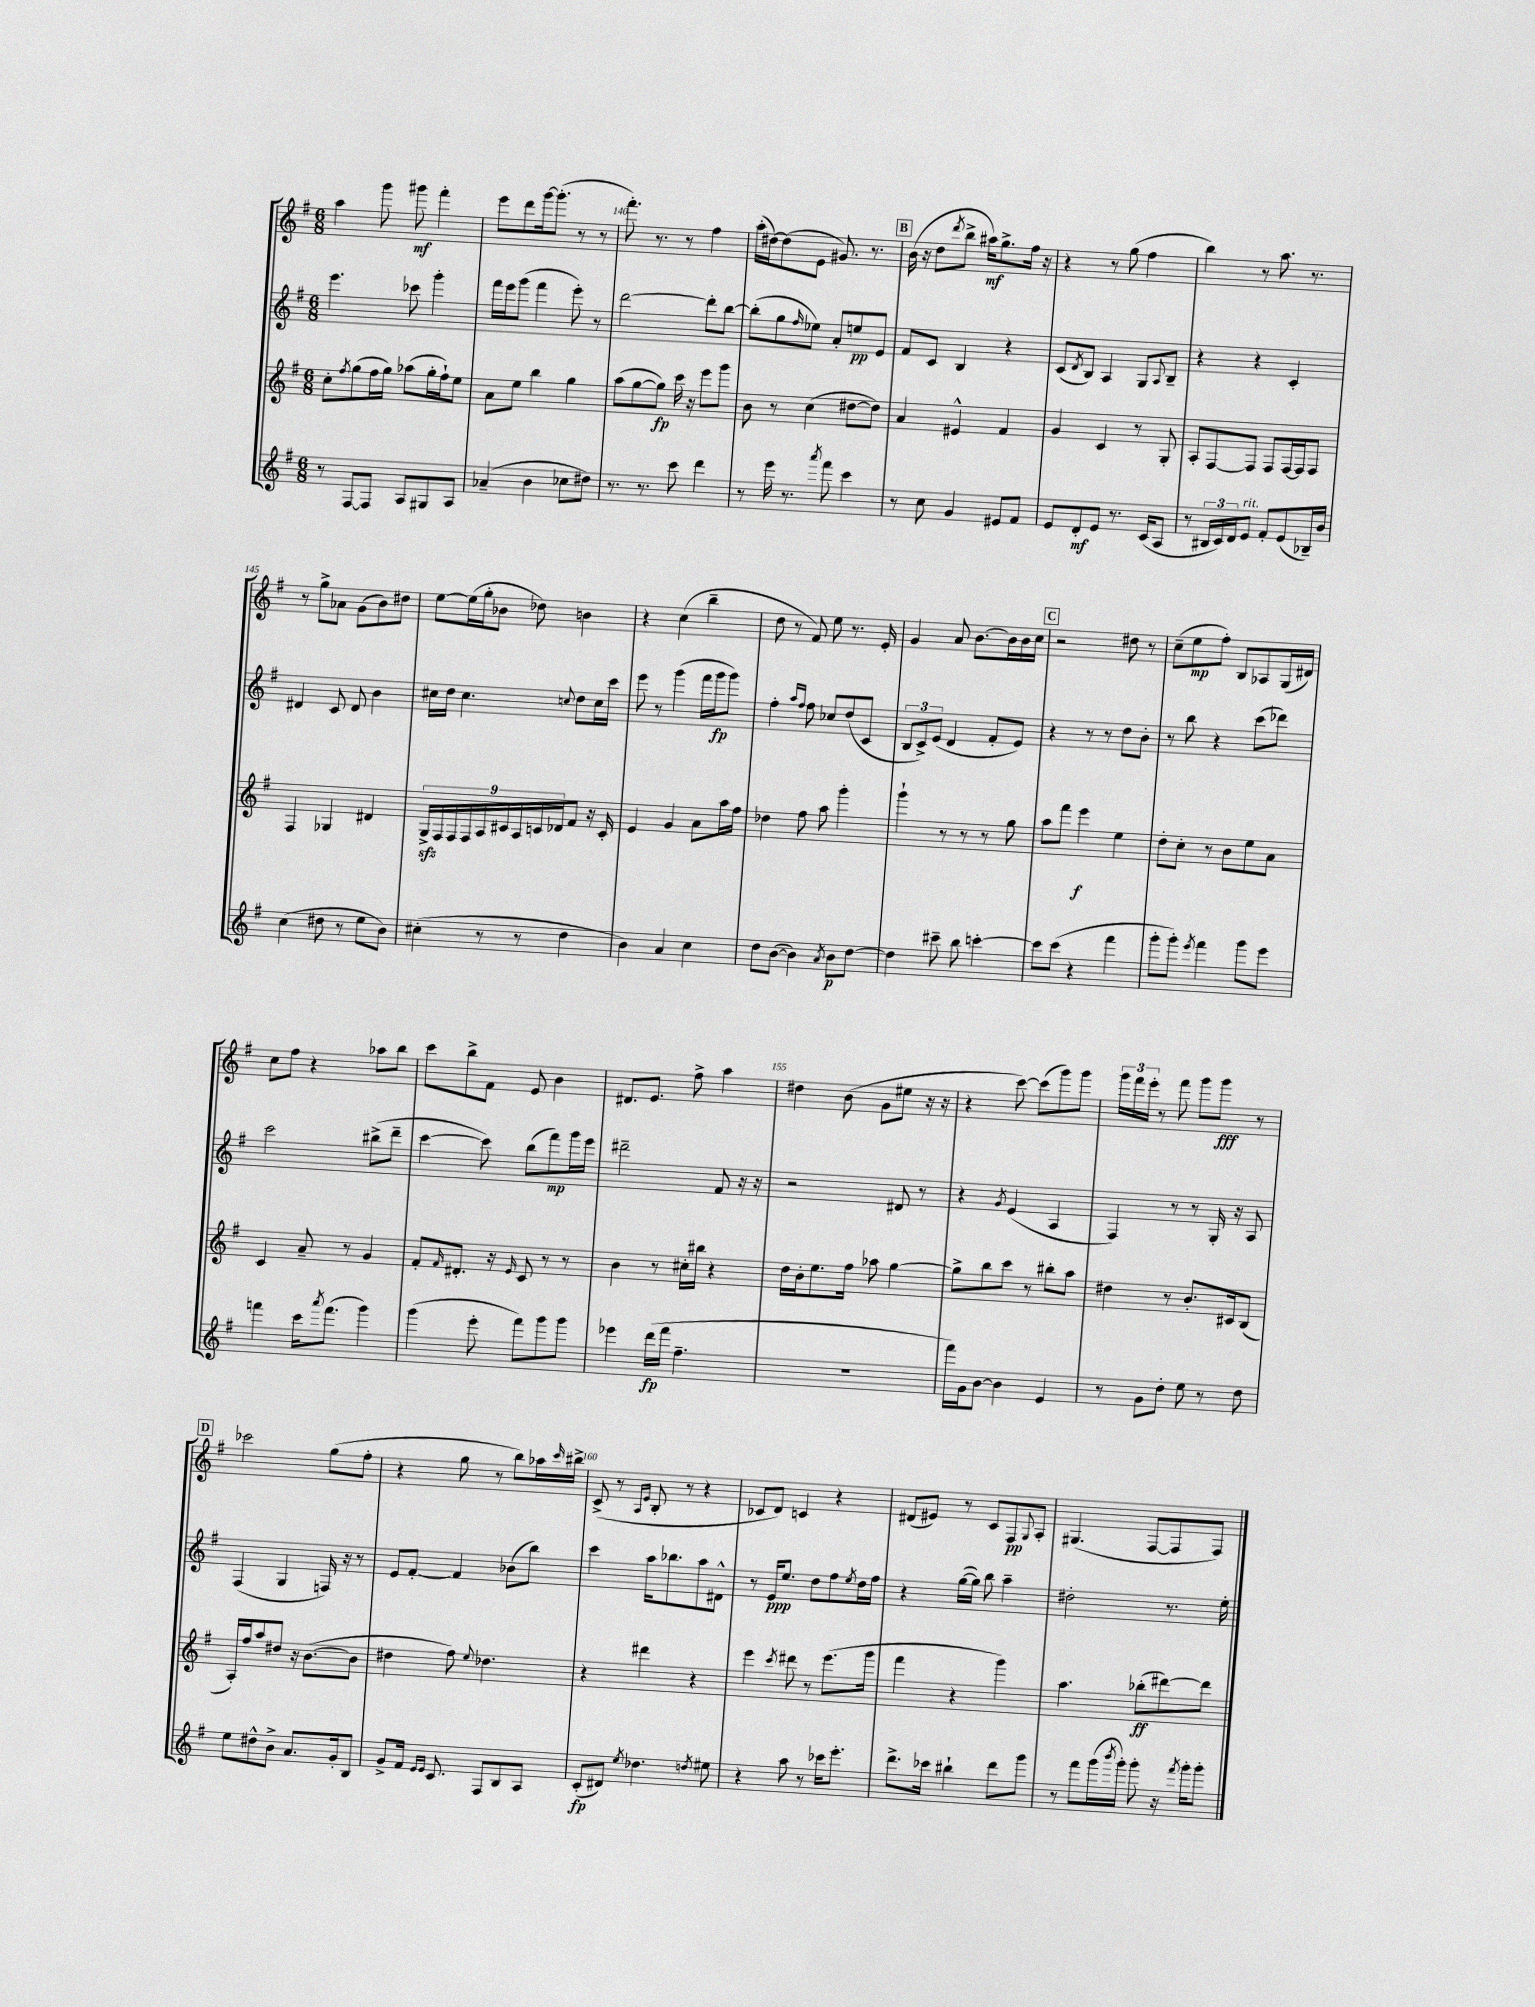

**kern	**dynam	**kern	**dynam	**kern	**dynam	**kern	**dynam
*part4	*part4	*part3	*part3	*part2	*part2	*part1	*part1
*staff4	*staff4	*staff3	*staff3	*staff2	*staff2	*staff1	*staff1
*clefG2	*	*clefG2	*	*clefG2	*	*clefG2	*
*k[f#]	*	*k[f#]	*	*k[f#]	*	*k[f#]	*
*M6/8	*	*M6/8	*	*M6/8	*	*M6/8	*
=138	=138	=138	=138	=138	=138	=138	=138
8r	.	8cc'\L	.	4.eee\	.	4aa\	.
.	.	8qff#/	.	.	.	.	.
[8F#/L	.	(8gg\	.	.	.	.	.
8F#/J]	.	16ff#\L	.	.	.	8ggg\	.
.	.	16gg\JJ)	.	.	.	.	.
8A/L	.	(8aa-X\L	.	8ccc-X\	.	8ggg#X\	mf
8G#X/	.	16gg'\L	.	4ggg'\	.	4fff#'\	.
.	.	16ff#`\J)	.	.	.	.	.
8A/J	.	8ee\J	.	.	.	.	.
=139	=139	=139	=139	=139	=139	=139	=139
(4a-X~/	.	8a\L	.	16fff#\LL	.	8eee\L	.
.	.	.	.	16eee\J	.	.	.
.	.	8ee\J	.	(8ggg\J	.	8ddd\	.
4b\	.	4bb\	.	4fff#\	.	[16ggg\k	.
.	.	.	.	.	.	(8.ggg'\J]	.
8cc-X\L	.	4gg\	.	8eee'\)	.	8r	.
8dd#X\J)	.	.	.	8r	.	8r	.
=140	=140	=140	=140	=140	=140	=140	=140
8.r	.	(8aa\L	.	[2ddd\	.	8.fff#'\)	.
.	.	[8gg\	.	.	.	.	.
8.r	.	.	.	.	.	8.r	.
.	.	8gg\J])	fp	.	.	.	.
8ccc\	.	16ccc\	.	.	.	8r	.
.	.	16r	.	.	.	.	.
4ddd\	.	8eee\L	.	8ddd'\L]	.	4ff#\	.
.	.	8ggg\J	.	[8bb\J	.	.	.
=141	=141	=141	=141	=141	=141	=141	=141
8r	.	8b\	.	(8bb'\L]	.	(16aa'\LL	.
.	.	.	.	.	.	[16dd#X\J)	.
16eee\	.	8r	.	8gg\	.	(8dd#\]	.
8.r	.	.	.	.	.	.	.
.	.	.	.	16qqff#/	.	.	.
.	.	(4cc\	.	8ee-X\J)	.	8e\J	.
8qaaa/	.	.	.	.	.	.	.
8fff#\	.	.	.	8a'/L	.	8.g#X/)	.
4ccc\	.	[8dd#X\L	.	8een/	pp	.	.
.	.	.	.	.	.	8.r	.
.	.	8dd#\J])	.	8e/J	.	.	.
!!LO:REH:place=s1:t=B
=142	=142	=142	=142	=142	=142	=142	=142
8r	.	4a/	.	8f#/L	.	(16b\	.
.	.	.	.	.	.	16r	.
8cc\	.	.	.	8c/J	.	8dd\L	.
.	.	.	.	.	.	8qddd/	.
4g/	.	4e#X^^/	.	4B/	.	8bb^\J	.
.	.	.	.	.	.	16aa#X\KL)	mf
.	.	.	.	.	.	8.gg^\	.
8e#X/L	.	4f#/	.	4r	.	.	.
8f#/J	.	.	.	.	.	16ff#\Jk	.
.	.	.	.	.	.	16r	.
=143	=143	=143	=143	=143	=143	=143	=143
8e/L	.	4g/	.	(8c/L	.	4r	.
.	.	.	.	8qd/	.	.	.
8d'/	mf	.	.	8B/J)	.	.	.
8e/J	.	4c/	.	4A/	.	8r	.
8.r	.	.	.	.	.	(8gg\	.
.	.	8r	.	8G/L	.	4ff#\	.
(16c/KL	.	.	.	.	.	.	.
.	.	.	.	8qqA/	.	.	.
8A/J	.	8G'/	.	8B~/J	.	.	.
=144	=144	=144	=144	=144	=144	=144	=144
8r	.	8A'/L	.	4r	.	4bb\)	.
24B#X/LL	.	[8F#/	.	.	.	.	.
24c/)	.	.	.	.	.	.	.
24d/J	.	.	.	.	.	.	.
!LO:TX:a:i:t=rit.	!	!	!	!	!	!	!
8e/J	.	8F#/J]	.	4r	.	8r	.
8f#'/L	.	8F#/L	.	.	.	8.aa\	.
(8e/	.	[16F#/L	.	4c'/	.	.	.
.	.	16F#/J]	.	.	.	8.r	.
16B-X~/L)	.	8F#/J	.	.	.	.	.
16b/JJ	.	.	.	.	.	.	.
!!LO:LB:g=z
=145	=145	=145	=145	=145	=145	=145	=145
(4cc\	.	4F#/	.	4d#X/	.	8r	.
.	.	.	.	.	.	8gg^\L	.
8dd#X\	.	4G-X/	.	8c/	.	8a-X\J	.
8r	.	.	.	8d#/	.	(8g\L	.
8ee\L	.	4d#X/	.	4b\	.	8b\)	.
8b\J)	.	.	.	.	.	8dd#X\J	.
=146	=146	=146	=146	=146	=146	=146	=146
(4cc#X'\	.	18Gzz^/LL	.	16cc#X\LL	.	[8ee\L	.
.	.	18F#/	.	.	.	.	.
.	.	.	.	16dd\JJ	.	.	.
.	.	18F#/	.	.	.	.	.
.	.	.	.	4.cc#\	.	(16ee\L]	.
.	.	18F#/	.	.	.	.	.
.	.	.	.	.	.	16gg'\J	.
.	.	18A/	.	.	.	.	.
8r	.	.	.	.	.	8b-X\J	.
.	.	18c#X/	.	.	.	.	.
.	.	18A/	.	.	.	.	.
8r	.	.	.	.	.	8dd-X\)	.
.	.	18cn/	.	.	.	.	.
.	.	18d-X/J	.	.	.	.	.
.	.	.	.	8qqccn/	.	.	.
4dd\	.	8f#/J	.	8dd\L	.	4bn\	.
.	.	16r	.	16cc\L	.	.	.
.	.	16c'/	.	16ccc\JJ	.	.	.
=147	=147	=147	=147	=147	=147	=147	=147
4b\)	.	4e/	.	8eee\	.	4r	.
.	.	.	.	8r	.	.	.
4a/	.	4g/	.	(4ggg\	.	(4cc\	.
4cc\	.	8a\L	.	16fff#\LL	.	4bb~\	.
.	.	.	.	16ggg\J	fp	.	.
.	.	16aa\L	.	8ggg\J)	.	.	.
.	.	16ff#\JJ	.	.	.	.	.
=148	=148	=148	=148	=148	=148	=148	=148
8dd\L	.	4dd-X\	.	4ff#'\	.	8dd\	.
([8b\J	.	.	.	.	.	8r	.
.	.	.	.	16qqaa/LL	.	.	.
.	.	.	.	16qqff#/JJ	.	.	.
4b\])	.	8ff#\	.	8ff#\	.	8f#/)	.
.	.	8aa\	.	8cc-X/L	.	8ee\	.
8qa/	.	.	.	.	.	.	.
8b\L	p	4ggg'\	.	(8dd/	.	8.r	.
[8dd\J	.	.	.	8c/J	.	.	.
.	.	.	.	.	.	16e'/	.
=149	=149	=149	=149	=149	=149	=149	=149
4dd\]	.	4ggg`\	.	12B/L	.	4g/	.
.	.	.	.	12c^/)	.	.	.
.	.	.	.	(12e/J	.	.	.
8ccc#X~\	.	8r	.	4d/	.	8a/	.
8bb\	.	8r	.	.	.	[8.b\L	.
[4cccn'\	.	8r	.	8f#'/L	.	.	.
.	.	.	.	.	.	16b\L]	.
.	.	8gg\	.	8e/J)	.	16b\	.
.	.	.	.	.	.	16cc\JJ	.
!!LO:REH:place=s1:t=C
=150	=150	=150	=150	=150	=150	=150	=150
8ccc\L]	.	8aa\L	.	4r	.	2r	.
(8ccc\J	.	8fff#\J	.	.	.	.	.
4r	.	4eee\	f	8r	.	.	.
.	.	.	.	8r	.	.	.
4fff#\	.	4ee\	.	8dd\L	.	8dd#X\	.
.	.	.	.	8b'\J	.	8r	.
=151	=151	=151	=151	=151	=151	=151	=151
8ggg'\L	.	8dd'\L	.	8r	.	(8cc~\L	.
8ggg'\J)	.	8cc'\J	.	8bb\	.	8ee\	mp
8qeee/	.	.	.	.	.	.	.
4fff#\	.	8r	.	4r	.	8ff#'\J)	.
.	.	8b\L	.	.	.	8B/L	.
8ggg\L	.	8ee\	.	(8ccc\L	.	8A-X/	.
8eee\J	.	8a\J	.	8ddd-X\J)	.	(16G/L	.
.	.	.	.	.	.	16d#X/JJ)	.
!!LO:LB:g=z
=152	=152	=152	=152	=152	=152	=152	=152
4fffn\	.	4c/	.	2ccc\	.	8cc\L	.
.	.	.	.	.	.	8ff#\J	.
16ccc\KL	.	8a~/	.	.	.	4r	.
8qaaa/	.	.	.	.	.	.	.
(8.fff\J	.	.	.	.	.	.	.
.	.	8r	.	.	.	.	.
4ggg\)	.	4g/	.	(8bb#X^\L	.	8aa-X\L	.
.	.	.	.	8ddd~\J	.	8bb\J	.
=153	=153	=153	=153	=153	=153	=153	=153
(4ggg\	.	8f#'/L	.	[4ccc\	.	8ccc\L	.
.	.	16qqf#/	.	.	.	.	.
.	.	8.d#X'/J	.	.	.	8bb^\	.
8eee'\	.	.	.	8ccc\])	.	8f#\J	.
.	.	16r	.	.	.	.	.
.	.	16qqe/	.	.	.	.	.
8fff#\L)	.	8c/	.	(8bb\L	.	8e/	.
8ggg\	.	8r	.	8fff#\)	mp	4b\	.
8ggg\J	.	8r	.	16ggg\L	.	.	.
.	.	.	.	16eee\JJ	.	.	.
=154	=154	=154	=154	=154	=154	=154	=154
4eee-X\	.	4b\	.	2ddd#X~\	.	8.d#X/L	.
.	.	.	.	.	.	8.e/J	.
(16ddd\LL	fp	8r	.	.	.	.	.
16fff#\JJ	.	.	.	.	.	.	.
4.ff#~\	.	16cc#X'\LL	.	.	.	8ff#^\	.
.	.	16bb#X\JJ	.	.	.	.	.
.	.	4r	.	8f#/	.	4aa\	.
.	.	.	.	16r	.	.	.
.	.	.	.	16r	.	.	.
=155	=155	=155	=155	=155	=155	=155	=155
2.r	.	16dd\LL	.	2r	.	4dd#X\	.
.	.	16b'\J	.	.	.	.	.
.	.	8.ee\	.	.	.	.	.
.	.	.	.	.	.	(8b\	.
.	.	16ff#\Jk	.	.	.	.	.
.	.	8aa-X\	.	.	.	8g\L	.
.	.	[4gg\	.	8d#X/	.	8ee#X\J	.
.	.	.	.	8r	.	16r	.
.	.	.	.	.	.	16r	.
=156	=156	=156	=156	=156	=156	=156	=156
16fff#\LL)	.	8gg^\L]	.	4r	.	4r	.
16g\J	.	.	.	.	.	.	.
[8b\J	.	8bb\	.	.	.	.	.
.	.	.	.	8qg/	.	.	.
4b\]	.	8ccc\J	.	(4e/	.	[8ccc\)	.
.	.	8r	.	.	.	(8ccc\L]	.
4e/	.	8bb#X'\L	.	4A/	.	8ggg\)	.
.	.	8aa\J	.	.	.	8ggg\J	.
=157	=157	=157	=157	=157	=157	=157	=157
8r	.	4dd#X\	.	4F#/)	.	24ggg\LL	.
.	.	.	.	.	.	24fff#\	.
.	.	.	.	.	.	24eee'\JJ	.
8g\L	.	.	.	.	.	8r	.
8dd'\J	.	8r	.	8r	.	8fff#\	.
8ee\	.	8.b'/L	.	8r	.	8ggg\L	.
8r	.	.	.	16G'/	.	8ggg\J	fff
.	.	16c#X/k	.	16r	.	.	.
8dd\	.	(8B/J	.	8A/	.	8r	.
!!LO:LB:g=z
!!LO:REH:place=s1:t=D
=158	=158	=158	=158	=158	=158	=158	=158
8ee\L	.	16A'/LL)	.	(4F#/	.	2ccc-X\	.
.	.	16ff#/J	.	.	.	.	.
8dd#X^^\	.	8aa/	.	.	.	.	.
8b^\J	.	8dd#X/J	.	4G/	.	.	.
8.a/L	.	16r	.	.	.	.	.
.	.	([8.b\L	.	.	.	.	.
.	.	.	.	16Fn/)	.	(8gg\L	.
16g'/k	.	.	.	16r	.	.	.
8B/J	.	8b\J]	.	8r	.	8ff#'\J	.
=159	=159	=159	=159	=159	=159	=159	=159
8g^/L	.	4dd#X\	.	8e/L	.	4r	.
16f#/Jk	.	.	.	[8f#'/J	.	.	.
16qqe/LL	.	.	.	.	.	.	.
16qqe/JJ	.	.	.	.	.	.	.
8.c/	.	.	.	.	.	.	.
.	.	8ff#\)	.	4f#/]	.	8gg\	.
.	.	8qqee/	.	.	.	.	.
8F#/L	.	4.dd-X\	.	.	.	8r	.
8B/	.	.	.	(8b-X\L	.	8bb\L)	.
8A/J	.	.	.	8bb\J)	.	16aa-X\L	.
.	.	.	.	.	.	16qqccc/	.
.	.	.	.	.	.	16bb#X^\JJ	.
=160	=160	=160	=160	=160	=160	=160	=160
(8c'/L	fp	4r	.	4ccc\	.	(8c^/	.
8d#X/J)	.	.	.	.	.	8r	.
.	.	.	.	.	.	16qqA/LL	.
8qee/	.	.	.	.	.	16qqe/JJ	.
4.dd-X\	.	4ddd#X\	.	16aa\KL	.	8B'/	.
.	.	.	.	8.bb-X\	.	.	.
.	.	.	.	.	.	8r	.
.	.	4r	.	8aa\	.	4r	.
8qddn/	.	.	.	.	.	.	.
8ee#X\	.	.	.	8d#X^^\J	.	.	.
=161	=161	=161	=161	=161	=161	=161	=161
4r	.	4eee\	.	8r	.	8c-X/L	.
.	.	.	.	16e/KL	ppp	8d/J)	.
.	.	.	.	8.ee/J	.	.	.
.	.	8qccc/	.	.	.	.	.
8aa\	.	8ddd#X\	.	.	.	4cn/	.
8r	.	8r	.	8dd\L	.	.	.
16ccc-X\KL	.	(8.eee\L	.	8ff#\	.	4r	.
8.eee'\J	.	.	.	.	.	.	.
.	.	.	.	8qee/	.	.	.
.	.	.	.	16dd\L	.	.	.
.	.	16ggg\Jk	.	16ff#\JJ	.	.	.
=162	=162	=162	=162	=162	=162	=162	=162
8.ddd^\L	.	4fff#\	.	4r	.	(8d#X/L	.
.	.	.	.	.	.	8e#X/J)	.
16ccc-X\Jk	.	.	.	.	.	.	.
4bb#X`\	.	4r	.	([16gg\LL	.	8r	.
.	.	.	.	16gg\JJ])	.	.	.
.	.	.	.	8bb\	.	8c/L	.
8ddd\L	.	4ggg\)	.	4aa~\	.	8F#/	pp
.	.	.	.	.	.	8qqG/	.
8ggg\J	.	.	.	.	.	8A'/J	.
=163	=163	=163	=163	=163	=163	=163	=163
8r	.	4.aa\	.	2dd#X'\	.	(4.G#X/	.
8fff#\L	.	.	.	.	.	.	.
(16ggg\L	.	.	.	.	.	.	.
8qbbb/	.	.	.	.	.	.	.
16ggg'\JJ)	.	.	.	.	.	.	.
8ggg'\	.	(8bb-X'\L	ff	.	.	[8F#/L	.
16r	.	[8ddd#X\)	.	8.r	.	8F#/]	.
8qfff#/	.	.	.	.	.	.	.
16ggg'\KL	.	.	.	.	.	.	.
8ggg'\J	.	8ddd#\J]	.	.	.	8F#/J)	.
.	.	.	.	16ee'\	.	.	.
==	==	==	==	==	==	==	==
*-	*-	*-	*-	*-	*-	*-	*-
